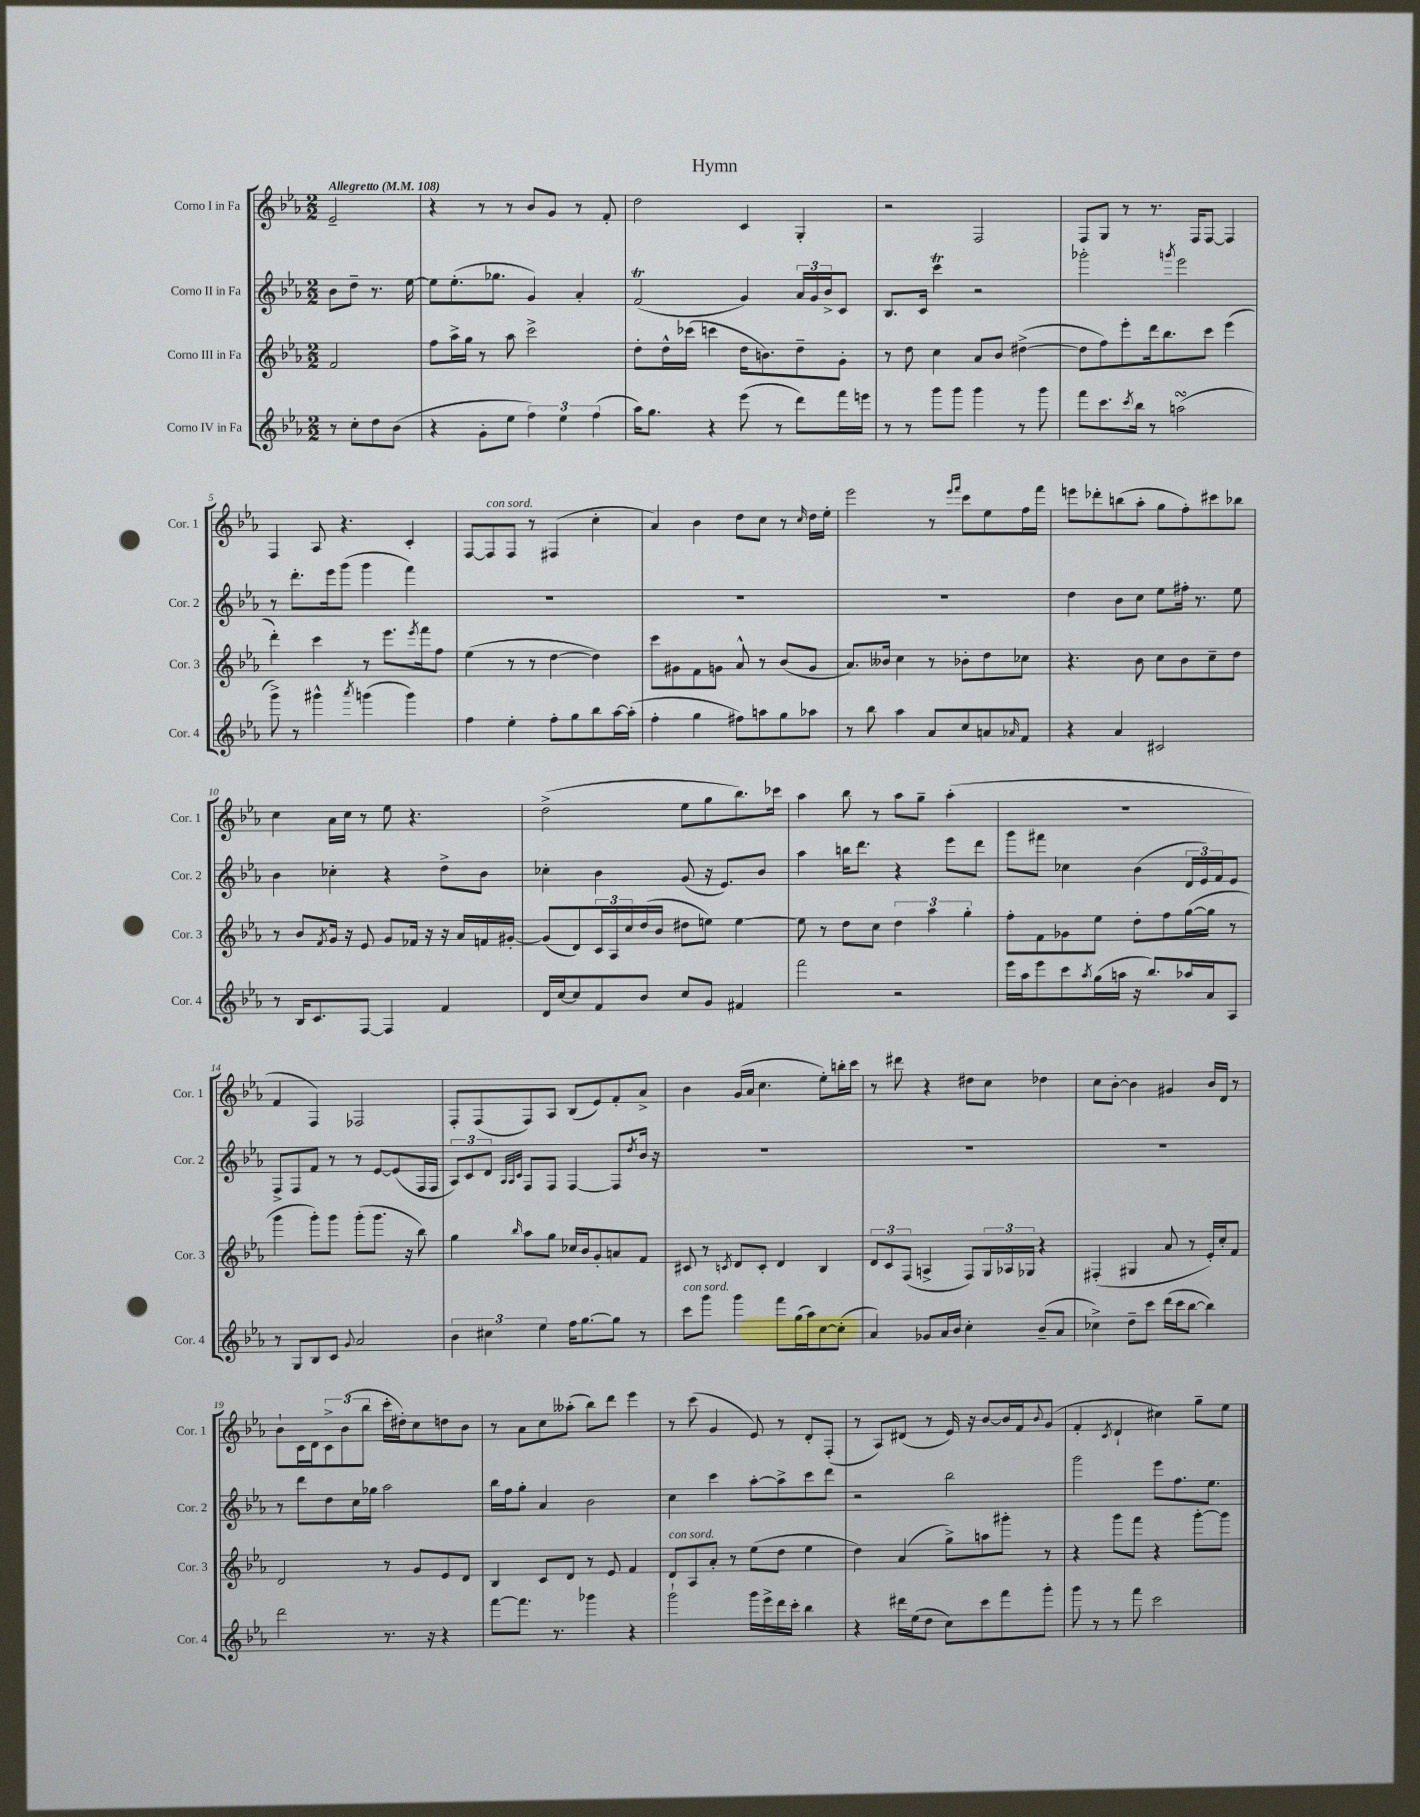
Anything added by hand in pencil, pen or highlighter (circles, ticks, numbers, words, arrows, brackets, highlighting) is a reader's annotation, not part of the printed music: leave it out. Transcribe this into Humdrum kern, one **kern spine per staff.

**kern	**kern	**kern	**kern
*staff4	*staff3	*staff2	*staff1
*clefG2	*clefG2	*clefG2	*clefG2
*k[b-e-a-]	*k[b-e-a-]	*k[b-e-a-]	*k[b-e-a-]
*M2/2	*M2/2	*M2/2	*M2/2
*MM108	*MM108	*MM108	*MM108
8r	2f	8b-	2e-~
8cc'	.	8dd~	.
8dd	.	8.r	.
(8b-	.	.	.
.	.	[16ee-	.
=	=	=	=
4r	8ff	8ee-]	4r
.	16aa-^	(8.ee-'	.
.	16gg	.	.
8g'	8r	.	8r
.	.	8.gg-	.
8ee-	8aa-	.	8r
6ff)	2ccc^	4g)	8b-
.	.	.	8g
6ee-	.	.	.
.	.	4a-'	8r
(6ff	.	.	.
.	.	.	8f'
=	=	=	=
16aa-)	8dd'	(2f	2dd
8.gg	.	.	.
.	16dd^^	.	.
.	(16ccc-	.	.
4r	4ccc	.	.
(8eee-	16dd	4g)	4c
.	8.b)	.	.
8r	.	.	.
8ddd)	8dd~	24a-	4G'
.	.	24g	.
.	.	24b-^	.
16fff	8g'	8c	.
16eee	.	.	.
=	=	=	=
8r	8r	8.B-	2r
8r	8dd	.	.
.	.	16c	.
8ggg	4cc	4ccc	.
8ggg	.	.	.
4ggg	8a-	2r	2F
.	8b-	.	.
8r	([4dd#^	.	.
8ggg	.	.	.
=	=	=	=
8fff	8dd#]	2ggg-'	8F
8.ccc	8ff)	.	8G
.	8eee-'	.	8r
8qccc	.	.	.
16bb-	.	.	.
8r	16ddd	.	8.r
.	8.bb-	.	.
.	.	8qggg	.
(2aa	.	2eee-	.
.	.	.	16F
.	8ccc	.	[8F
.	(4eee-	.	4F]
=	=	=	=
8ggg^)	4ddd')	8r	4F
8r	.	8.ddd'	.
4ggg#^^	4ccc	.	8A-
.	.	16eee-	.
.	.	(8ggg	4.r
8qaaa-	.	.	.
(4ggg	8r	4ggg	.
.	8.eee-	.	.
4ggg)	.	4fff)	4c'
.	8qeee-	.	.
.	16fff	.	.
.	8ff	.	.
=	=	=	=
4ff	(4ee-	1r	[8F
.	.	.	8F]
4ee-'	8r	.	8F
.	8r	.	8r
8ff'	[4dd	.	(4F#
8gg	.	.	.
8bb-	4dd])	.	4cc'
[16aa-	.	.	.
(16aa-']	.	.	.
=	=	=	=
4ff'	8ccc	1r	4a-)
.	8g#	.	.
4gg	8f	.	4b-
.	8g	.	.
8ff#)	8a-^^	.	8dd
8aa	8r	.	8cc
8gg	(8b-	.	8r
.	.	.	16qqcc
8aa-	8g	.	16dd
.	.	.	16ee-'
=	=	=	=
8r	8.a-)	1r	2eee-
8bb-	.	.	.
.	16b--	.	.
4aa-	4cc	.	.
8a-	8r	.	8r
.	.	.	16qqeee-
.	.	.	16qqfff
8cc	8b-'	.	8ccc
8a	8dd	.	8ee-
16qqa-	.	.	.
8f	8cc-	.	16ff
.	.	.	16fff
=	=	=	=
4r	4.r	4dd	8eee
.	.	.	8ddd-'
4a-	.	8b-	(8bb
.	8b-	8cc	8aa-'
2c#	8cc	8ee-	8gg
.	8b-	16ff#'	8ff')
.	.	8.r	.
.	8cc~	.	8ccc#
.	8dd	8ee-	8bb-
=	=	=	=
8r	8r	4b-	4cc
16B-	8b-	.	.
8.c	.	.	.
.	8qf	.	.
.	16g	4cc-'	16a-
.	16r	.	16cc
[8F	8e-	.	8r
4F]	8g	4r	8ee-
.	16f-	.	4.r
.	16r	.	.
4f	16r	8dd^	.
.	16a-	.	.
.	16f	8b-	.
.	[16g#'	.	.
=	=	=	=
16d	(8g#]	4cc-'	(2dd^
[16cc	.	.	.
8cc]	8d)	.	.
8f	24c	4b-	.
.	24A-	.	.
.	24cc	.	.
8b-	(16dd	.	.
.	16b-	.	.
8cc	8dd#	(8g	8ee-
8g	8ee)	16r	8gg
.	.	8.e-)	.
4f#	[4ee	.	8.bb-)
.	.	8b-	.
.	.	.	16ccc-
=	=	=	=
2fff	8ee]	4aa-	4aa-
.	8r	.	.
.	8dd	16bb	8bb-
.	.	8.ddd	.
.	8cc	.	8r
2r	6dd	4r	8aa-
.	.	.	8gg~
.	6aa-	.	.
.	.	8eee-	(4aa-'
.	6gg'	.	.
.	.	8ddd	.
=	=	=	=
16eee-	8ff'	8ggg	1r
16aa-	.	.	.
8eee-	8f	8fff#	.
8ccc	8g-	4cc-	.
8qaa-	.	.	.
(16gg	8ee-	.	.
16aa	.	.	.
16r	8dd'	(4b-	.
8.bb-)	.	.	.
.	8ff	.	.
16aa-	([16gg	24d	.
.	.	24e-)	.
16a-	16gg]	.	.
.	.	24f	.
8A-	8r	8e-	.
=	=	=	=
8r	4ggg	8F^	4f
8G	.	8F	.
8B-	8ggg')	8f	4F)
8c	8ggg	8r	.
8qqg	.	.	.
2a-	(8ggg'	8r	2F-
.	8.ggg	[8e-	.
.	.	(8e-]	.
.	16r	.	.
.	8bb-)	16F	.
.	.	16F	.
=	=	=	=
6b-	4gg	12A-)	8F'
.	.	12c	.
.	.	.	(8F
6cc#	.	12d	.
.	.	32qqA-	.
.	.	32qqA-	.
.	16qqbb-	32qqc	.
.	8aa-	8F	8F)
6ee-	.	.	.
.	8gg	8F	8A-
16ff	16cc-	[4F	(8B-
[8.gg	16b-	.	.
.	8g'	.	8e-)
8gg]	8a	8F]	8f'
.	.	8qdd	.
8r	8f	16b-	8a-^
.	.	16r	.
=	=	=	=
8ccc	8c#	1r	4b-
8ggg	8r	.	.
.	8qc	.	.
4ggg	8d	.	(16g
.	.	.	16a-
.	8c'	.	4.cc
8fff	4d	.	.
(16gg	.	.	.
16aa-)	.	.	.
[8cc	4B-	.	8ee-')
(8cc']	.	.	16bb'
.	.	.	16ccc
=	=	=	=
4a-)	12d	1r	8r
.	12c	.	.
.	.	.	8ddd#
.	(12F	.	.
8g-	4A^	.	4r
16a-	.	.	.
16b-	.	.	.
4cc'	8F)	.	8dd#
.	24G	.	8cc
.	24A-	.	.
.	24G-	.	.
(8b-~	4r	.	4dd-
8a-	.	.	.
=	=	=	=
4cc-^)	(4F#'	1r	8cc
.	.	.	[8b-'
8dd~	4G#	.	4b-]
8ccc	.	.	.
(16ddd	8a-	.	4g#
16ccc	.	.	.
[8bb-	8r	.	.
4bb-])	16e-')	.	16b-
.	16cc'	.	16d
.	8f	.	8r
=	=	=	=
2ddd	2d	8r	8b-`
.	.	8ddd	16c
.	.	.	16d
.	.	8dd	12c^
.	.	.	(12b-
.	.	16cc	.
.	.	.	12bb-
.	.	16gg-	.
8.r	8r	2aa-	16ccc'
.	.	.	16dd#')
.	8g	.	8cc
16r	.	.	.
4r	8e-	.	8dd
.	8d	.	8b-
=	=	=	=
[8fff	4B-	16bb-	8r
.	.	16ff	.
8.fff]	.	8gg'	8a-
.	8c	4a-	8cc
8.r	.	.	.
.	8d	.	(8aa--'
4ggg-	8r	2b-	8bb-)
.	8e-	.	8ddd
4r	4f	.	4eee-
=	=	=	=
2ggg`	8d	4cc	8r
.	8A-	.	(8ccc
.	8a-'	4ccc	4g
.	8r	.	.
16ggg	(8ee-	[8aa-'	8e-)
16eee-^	.	.	.
16ddd	8dd	8aa-^]	8r
16ccc'	.	.	.
4bb-	4ee-	8ccc	8d'
.	.	8ddd	(8F'
=	=	=	=
4r	4dd)	2r	8r
.	.	.	8A-)
16ddd#	(4a-	.	(8d#
(16ee-	.	.	.
8dd	.	.	8r
8cc)	8gg^)	2bb-	16e-)
.	.	.	16r
8ccc	8aa	.	[8b-
8fff	8ggg#'	.	16b-]
.	.	.	16f
.	.	.	8qqb-
8ggg'	8r	.	(8g
=	=	=	=
8ggg	4r	2ggg	4f'
8r	.	.	.
.	.	.	8qc
8r	8ggg	.	4d`
8fff	8fff	.	.
2ccc	4r	8eee-	4cc#)
.	.	8.ff	.
.	[8ggg'	.	8gg~
.	.	8.ee-	.
.	8ggg]	.	8ee-
==	==	==	==
*-	*-	*-	*-
